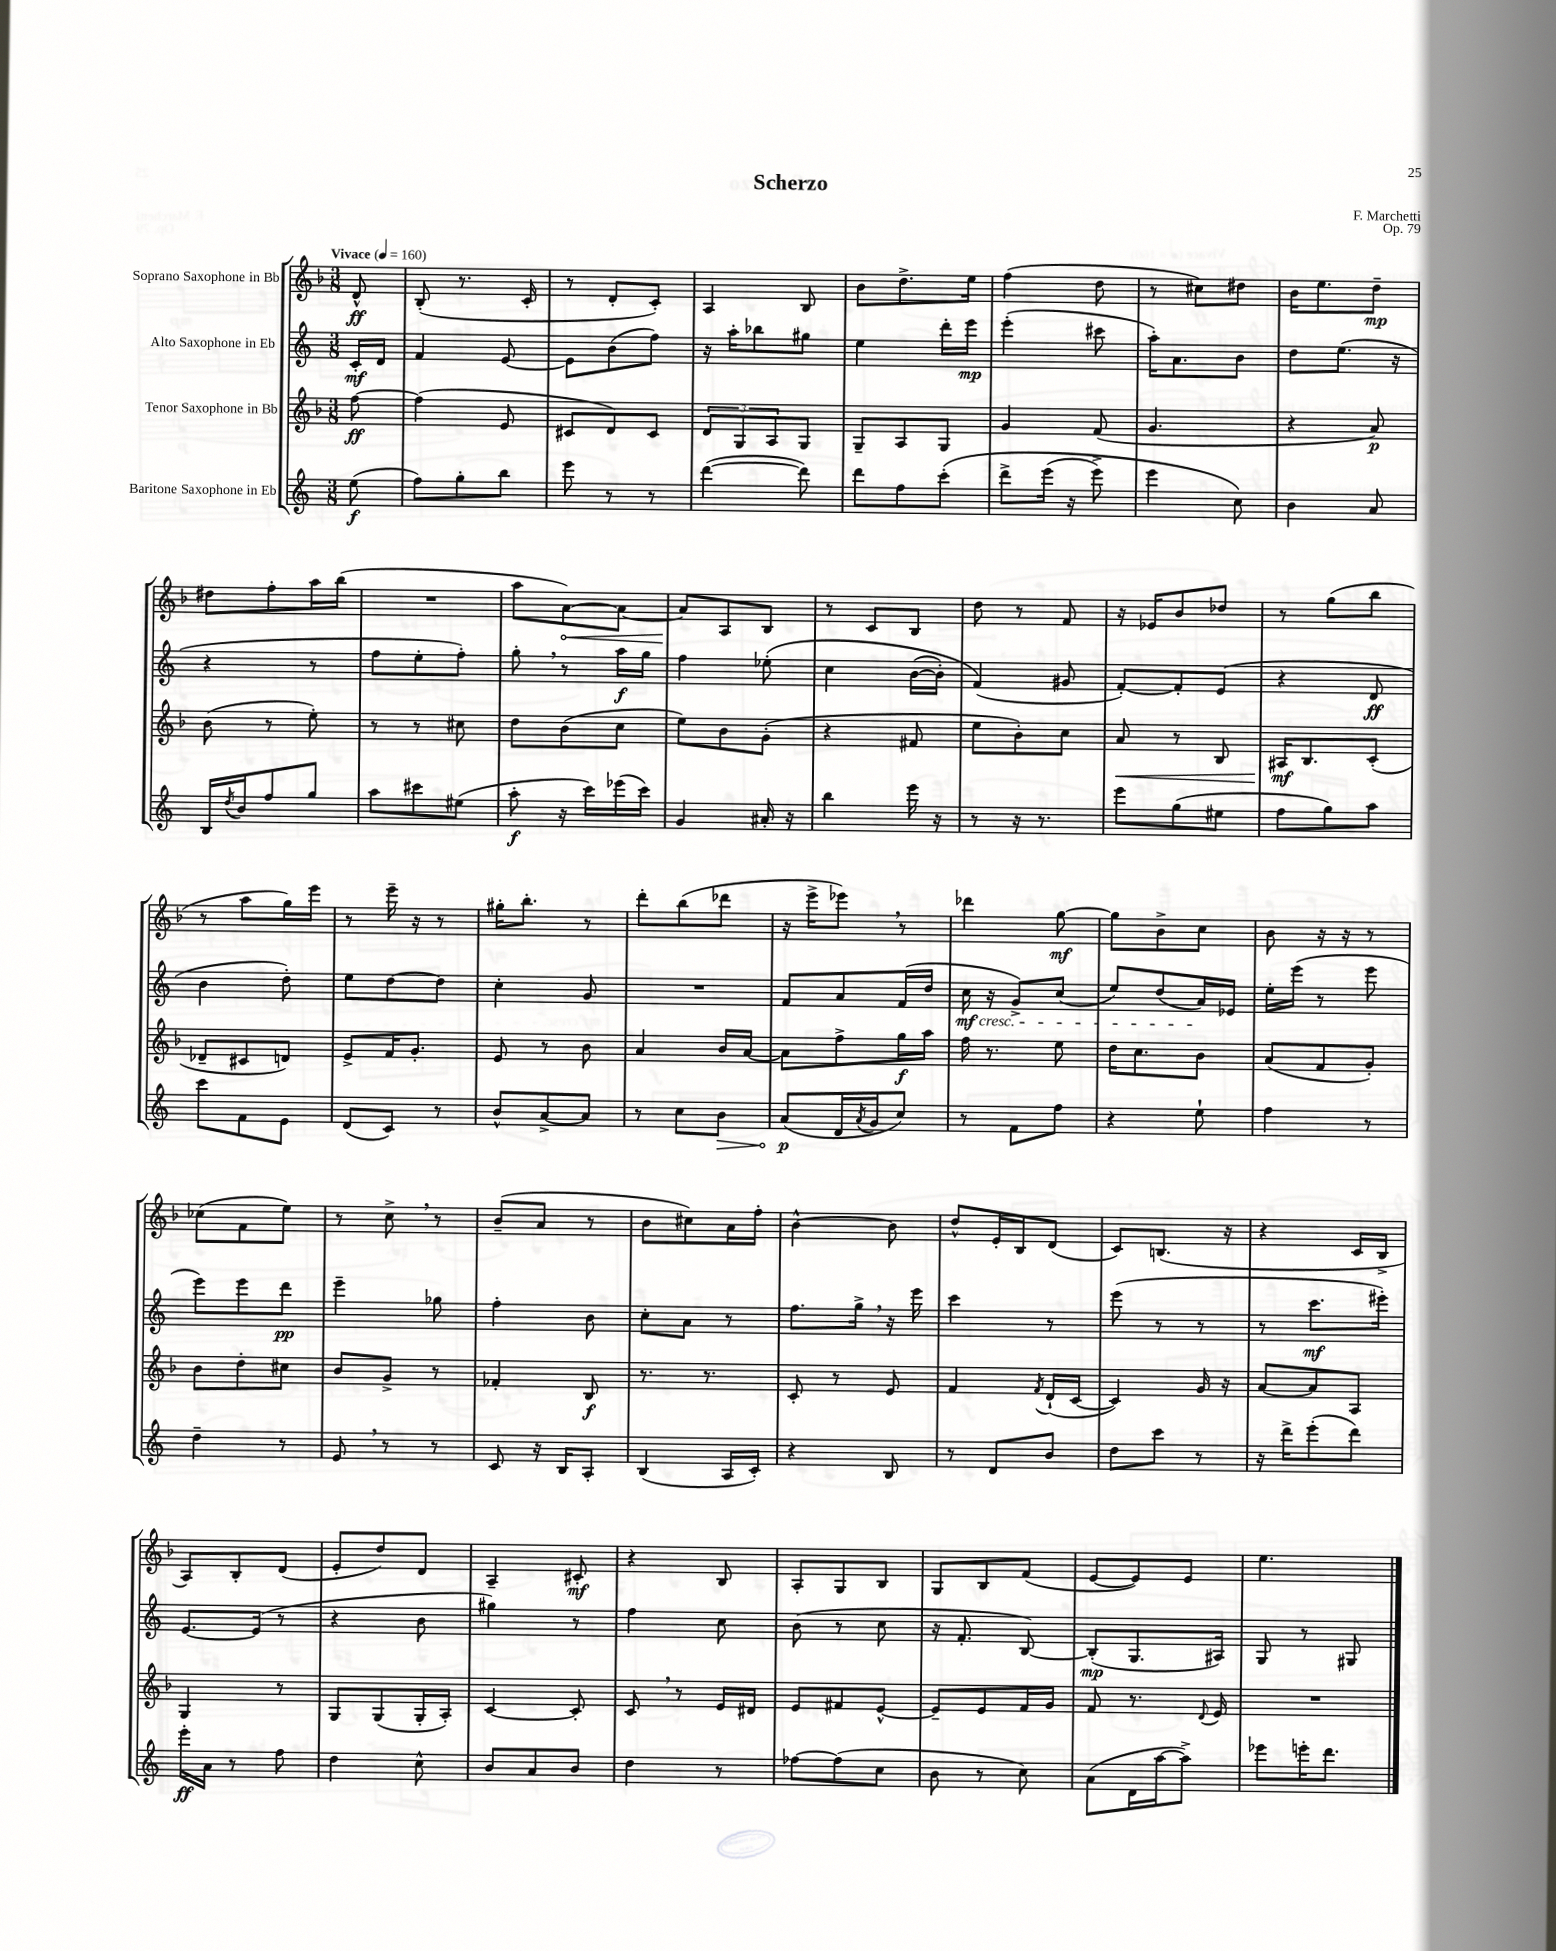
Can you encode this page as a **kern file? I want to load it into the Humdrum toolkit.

**kern	**kern	**kern	**kern
*staff4	*staff3	*staff2	*staff1
*clefG2	*clefG2	*clefG2	*clefG2
*k[]	*k[b-]	*k[]	*k[b-]
*M3/8	*M3/8	*M3/8	*M3/8
*MM160	*MM160	*MM160	*MM160
(8ee	[8ff	16c'	8d^^
.	.	16d	.
=	=	=	=
8ff)	(4ff]	4f	(8B-'
8gg'	.	.	8.r
8bb	8e	[8e	.
.	.	.	16c'
=	=	=	=
8eee	8c#	8e]	8r
8r	8d)	(8b	8d'
8r	8c#	8ff)	8c')
=	=	=	=
([4ddd	12d	16r	4A
.	.	16aa'	.
.	12G	.	.
.	.	8bb-	.
.	12A	.	.
8ddd])	8G	8gg#	8B-
=	=	=	=
8ddd	8G~	4ee	8b-
8ff	8A	.	8.dd^
&(8ccc'	8G	16ddd'	.
.	.	16eee	16ee
=	=	=	=
8ddd^	4g	(4eee'	(4ff
(16eee	.	.	.
16r	.	.	.
8eee^)	(8f	8ccc#	8dd
=	=	=	=
4eee	4.g	16aa')	8r
.	.	8.a	.
.	.	.	8cc#)
8cc&)	.	8b	8dd#
=	=	=	=
4b	4r	8dd	16b-
.	.	.	8.ee
.	.	(8.ee	.
8a	8a)	.	8dd~
.	.	16r	.
=	=	=	=
16B	(8b-	4r	8dd#
8qdd	.	.	.
16b	.	.	.
8ff	8r	.	8ff'
8gg	8ee')	8r	16aa
.	.	.	(16bb-
=	=	=	=
8aa	8r	8ff	4.r
8ccc#	8r	8ee'	.
(8ee#	8cc#	8ff')	.
=	=	=	=
8aa'	8dd	8gg'	8aa
16r	(8b-	8r	[8a)
16ccc)	.	.	.
(16eee-	8cc	16aa	8a_
16ccc)	.	16gg	.
=	=	=	=
4g	8ee)	4ff	8a]
.	8b-	.	8A
16a#'	(8g'	&(8ee-'	8B-
16r	.	.	.
=	=	=	=
4bb	4r	4cc	8r
.	.	.	8c
16eee	8f#	([16b	8B-
16r	.	16b'])	.
=	=	=	=
8r	8ee	(4f&)	8dd
16r	8b-')	.	8r
8.r	.	.	.
.	8cc	8g#	8f
=	=	=	=
8eee	8a	[8f')	16r
.	.	.	16e-
(8gg	8r	8f']	8b-
8ee#	8B-	(8e	8dd-
=	=	=	=
8ff	16A#	4r	8r
.	8.B-	.	.
8gg)	.	.	(8gg
8aa	(8c'	8d	8bb-
=	=	=	=
8ccc	8d-~	4b	8r
8f	8c#	.	8aa
8e	8d)	8dd')	16gg)
.	.	.	16eee
=	=	=	=
(8d	8e^	8ee	8r
8c)	16f	[8dd	16eee~
.	8.g'	.	16r
8r	.	8dd]	8r
=	=	=	=
8b^^	8e	4cc'	16gg#'
.	.	.	8.bb-'
[8a^	8r	.	.
8a]	8b-	8g	8r
=	=	=	=
8r	4a	4.r	8ddd'
8cc	.	.	(8bb-
8b	16b-	.	8ddd-
.	[16a	.	.
=	=	=	=
(8a	8a]	8f	16r
.	.	.	16eee^
16d	8ff^	8a	8eee-)
8qa	.	.	.
16g	.	.	.
8cc)	16gg	(16f	8r
.	16aa	16dd	.
=	=	=	=
8r	16ff	16cc	4ddd-
.	8.r	16r	.
8f	.	8g^)	.
8ff	8ee	(8cc	[8gg
=	=	=	=
4r	16dd	8ee)	8gg]
.	8.cc	.	.
.	.	(8dd	8b-^
8ee`	8b-	16a)	8cc
.	.	16e-	.
=	=	=	=
4ff	(8a	16ee'	8b-
.	.	(16eee	.
.	8f	8r	16r
.	.	.	16r
8r	8g')	8eee	8r
=	=	=	=
4dd~	8b-	8eee)	(8cc-
.	8dd'	8eee	8f
8r	8cc#	8ddd	8ee)
=	=	=	=
8e	8b-	4eee~	8r
8r	8g^	.	8cc^
8r	8r	8gg-	8r
=	=	=	=
8c	4f-'	4ff'	(8b-~
16r	.	.	8a
16B	.	.	.
8A'	8B-	8b	8r
=	=	=	=
(4B	8.r	8cc'	8b-
.	.	8a	8cc#)
.	8.r	.	.
16A	.	8r	16a
16c')	.	.	16ff'
=	=	=	=
4r	8c'	8.ff	[4b-^^
.	8r	.	.
.	.	16gg^	.
8B	8e	16r	8b-]
.	.	16eee	.
=	=	=	=
8r	4f	4ccc	8dd^^
8d	.	.	16e'
.	.	.	16B-
.	8qf	.	.
8b	(16d`	8r	(8d
.	[16c	.	.
=	=	=	=
8dd	4c])	(8eee	8c)
8ccc	.	8r	(8.B
8r	16g	8r	.
.	16r	.	16r
=	=	=	=
16r	[8a	8r	4r
16ddd^	.	.	.
(8eee'	8a]	8.ccc	.
8ddd)	8A	.	16c
.	.	16eee#')	16B-^
=	=	=	=
16eee'	4G	[8.e	8A)
16a	.	.	.
8r	.	.	8B-'
.	.	(16e]	.
8ff	8r	8r	(8d
=	=	=	=
4dd	8G	4r	8e'
.	(8G	.	8dd)
8cc^^	16G'	8b	8d
.	16A')	.	.
=	=	=	=
8b	[4c	4gg#)	4A~
8a	.	.	.
8b	8c']	8r	8c#'
=	=	=	=
4dd	8c	4ff	4r
.	8r	.	.
8r	16e	8cc	8B-
.	16d#	.	.
=	=	=	=
[8ff-	8e	(8b	8A'
(8ff-]	8f#	8r	8G
8cc	[8e^^	8cc	8B-
=	=	=	=
8b	8e~]	16r	8G
.	.	8.f'	.
8r	8e	.	8B-
8cc)	16f	[8B)	(8f
.	16g	.	.
=	=	=	=
(8a	8f	(8B']	[8e
16d	8.r	8.G	8e])
[16aa	.	.	.
8aa^])	.	.	8e
.	8qqd	.	.
.	16e	16A#)	.
=	=	=	=
8eee-	4.r	8G	4.ee
16eee'	.	8r	.
8.ddd	.	.	.
.	.	8G#	.
==	==	==	==
*-	*-	*-	*-
